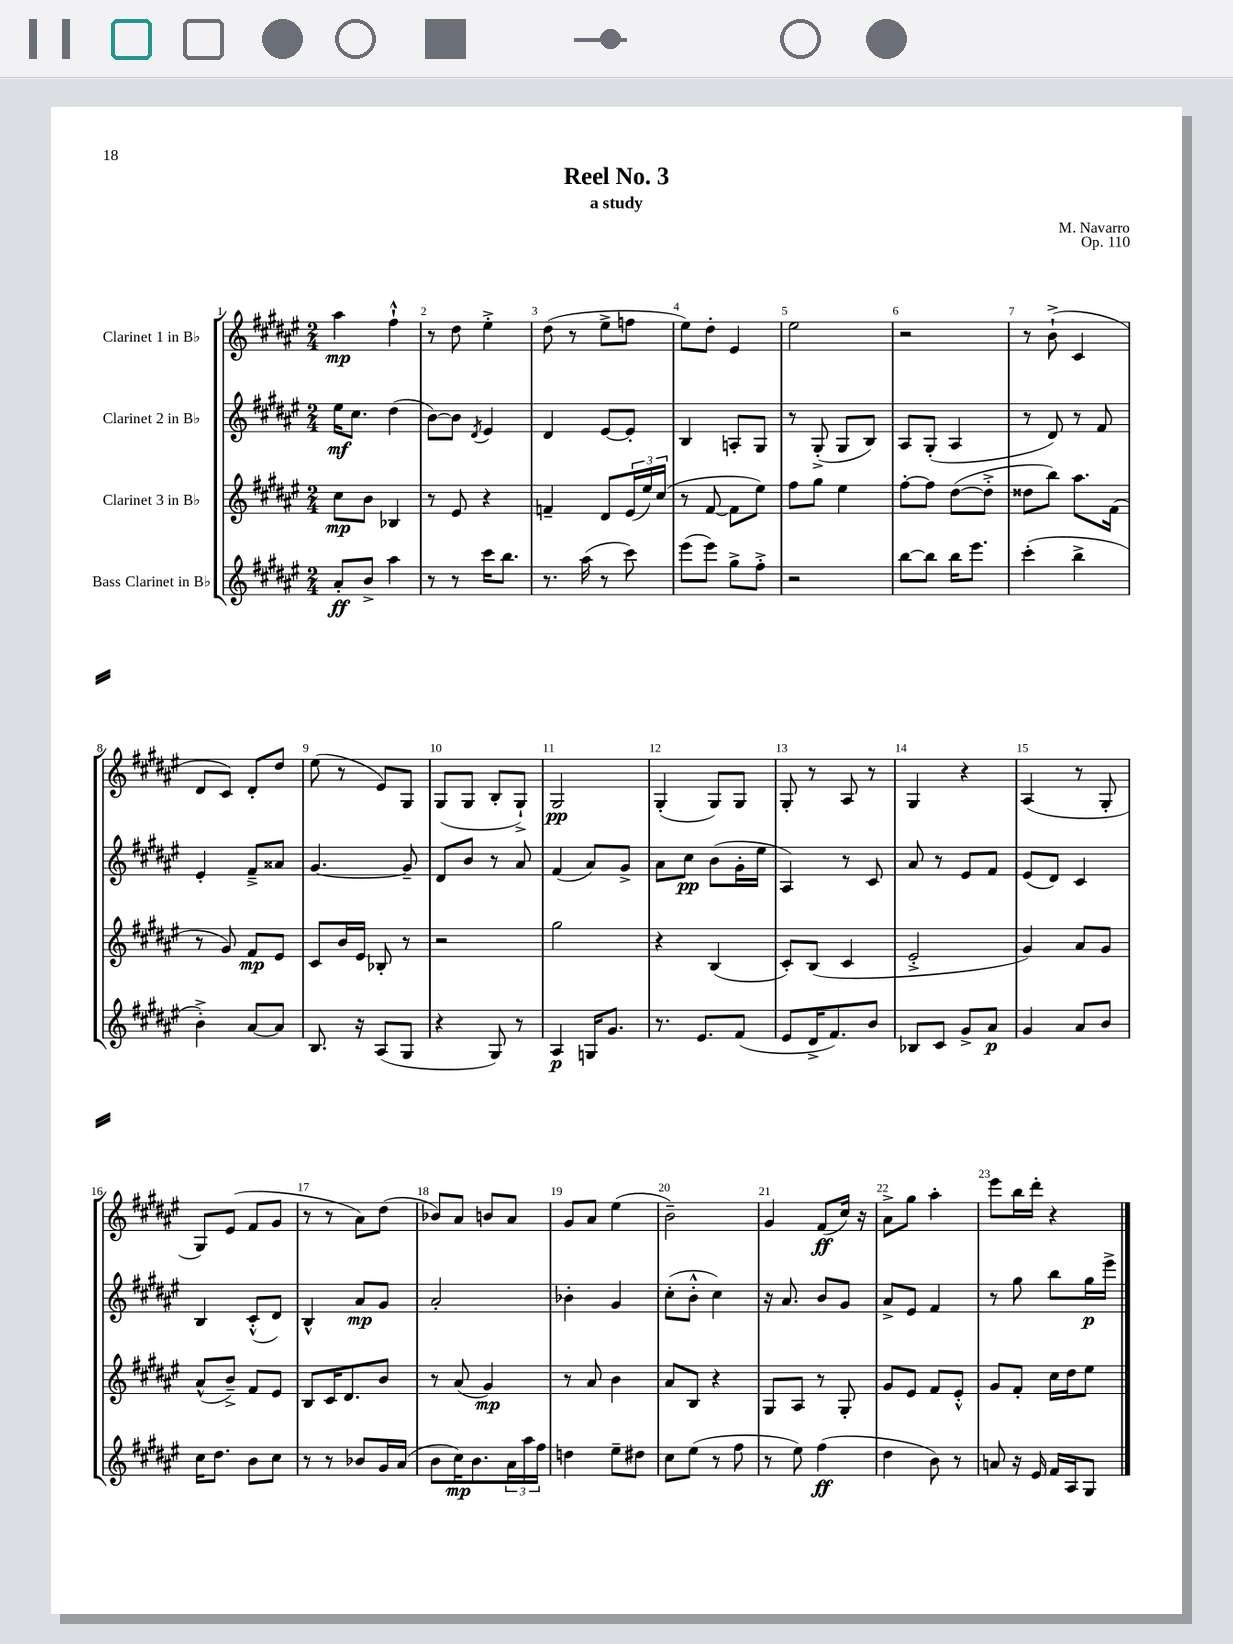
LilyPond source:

\header { title = "Reel No. 3" composer = "M. Navarro" subtitle = "a study" opus = "Op. 110" }
<<
\new StaffGroup <<
\new Staff = "s0" \with { instrumentName = "Clarinet 1 in Bb" } {
    \clef treble \key fis \major \numericTimeSignature \time 2/4
    ais''4\mp fis''4-!-^ |
    r8 dis''8 eis''4-.-> |
    dis''8( r8 eis''8-> f''8 |
    eis''8) dis''8-. eis'4 |
    eis''2 |
    r2 |
    r8 b'8-!->( cis'4 |
    dis'8 cis'8) dis'8-. dis''8 |
    eis''8( r8 eis'8) gis8 |
    gis8( gis8 b8-. gis8-!->) |
    gis2\pp |
    gis4-.( gis8) gis8 |
    gis8-. r8 ais8 r8 |
    gis4 r4 |
    ais4( r8 gis8-. |
    gis8) eis'8( fis'8 gis'8 |
    r8 r8 ais'8) dis''8( |
    bes'8) ais'8 b'8 ais'8 |
    gis'8 ais'8 eis''4( |
    b'2--) |
    gis'4 fis'8\ff( cis''16) r16 |
    ais'8-> gis''8 ais''4-. |
    eis'''8 b''16 dis'''16-. r4 \bar "|." |
}
\new Staff = "s1" \with { instrumentName = "Clarinet 2 in Bb" } {
    \clef treble \key fis \major \numericTimeSignature \time 2/4
    eis''16\mf cis''8. dis''4( |
    b'8~) b'8 \acciaccatura { dis'8 } eis'4 |
    dis'4 eis'8~ eis'8-. |
    b4 a8-. gis8 |
    r8 gis8-.->( gis8 b8) |
    ais8 gis8-.( ais4 |
    r8 dis'8) r8 fis'8 |
    eis'4-. fis'8---> aisis'8 |
    gis'4.~ gis'8-- |
    dis'8 b'8 r8 ais'8 |
    fis'4( ais'8) gis'8-> |
    ais'8 cis''8\pp b'8( gis'16-. eis''16 |
    ais4) r8 cis'8 |
    ais'8 r8 eis'8 fis'8 |
    eis'8( dis'8) cis'4 |
    b4 cis'8-.-^( dis'8) |
    b4-^ ais'8\mp gis'8 |
    ais'2-. |
    bes'4-. gis'4 |
    cis''8-.( b'8-.-^ cis''4) |
    r16 ais'8. b'8 gis'8 |
    ais'8-> eis'8 fis'4 |
    r8 gis''8 b''8 gis''16\p eis'''16-> \bar "|." |
}
\new Staff = "s2" \with { instrumentName = "Clarinet 3 in Bb" } {
    \clef treble \key fis \major \numericTimeSignature \time 2/4
    cis''8\mp b'8 bes4 |
    r8 eis'8 r4 |
    f'4-- dis'8 \tuplet 3/2 { eis'16( eis''16) cis''16( } |
    r8 fis'8~ fis'8 eis''8) |
    fis''8 gis''8 eis''4 |
    fis''8~-. fis''8 dis''8~( dis''8-.-> |
    disis''8 b''8) ais''8. fis'16( |
    r8 gis'8) fis'8\mp eis'8 |
    cis'8 b'16 eis'16 bes8-. r8 |
    r2 |
    gis''2 |
    r4 b4( |
    cis'8-.) b8( cis'4 |
    eis'2-.-> |
    gis'4) ais'8 gis'8 |
    ais'8-^( b'8--->) fis'8 eis'8 |
    b8 cis'16 dis'8. b'8 |
    r8 ais'8( gis'4\mp) |
    r8 ais'8 b'4 |
    ais'8 b8 r4 |
    gis8 ais8 r8 gis8-. |
    gis'8 eis'8 fis'8 eis'8-.-^ |
    gis'8 fis'8-. cis''16 dis''16 eis''8 \bar "|." |
}
\new Staff = "s3" \with { instrumentName = "Bass Clarinet in Bb" } {
    \clef treble \key fis \major \numericTimeSignature \time 2/4
    ais'8-.\ff b'8-> ais''4 |
    r8 r8 cis'''16 b''8. |
    r8. ais''16( r8 cis'''8) |
    eis'''8( eis'''8) gis''8-> fis''8-.-> |
    r2 |
    b''8~ b''8 b''16 eis'''8. |
    cis'''4-.( b''4-> |
    b'4-.->) ais'8~ ais'8 |
    b8. r16 ais8( gis8 |
    r4 gis8) r8 |
    ais4\p g16 gis'8. |
    r8. eis'8. fis'8( |
    eis'8 dis'16-> fis'8.) b'8 |
    bes8 cis'8 gis'8-> ais'8\p |
    gis'4 ais'8 b'8 |
    cis''16 dis''8. b'8 cis''8 |
    r8 r8 bes'8 gis'16 ais'16( |
    b'8 cis''16\mp) b'8. \tuplet 3/2 { ais'16 ais''16 fis''16 } |
    d''4 eis''8-- dis''8 |
    cis''8 eis''8( r8 fis''8 |
    r8 eis''8) fis''4\ff( |
    dis''4 b'8) r8 |
    a'8 r16 eis'16 fis'16 ais16 gis8 \bar "|." |
}
>>
>>
\layout { \context { \Score \override BarNumber.break-visibility = ##(#f #t #t) barNumberVisibility = #all-bar-numbers-visible } }
